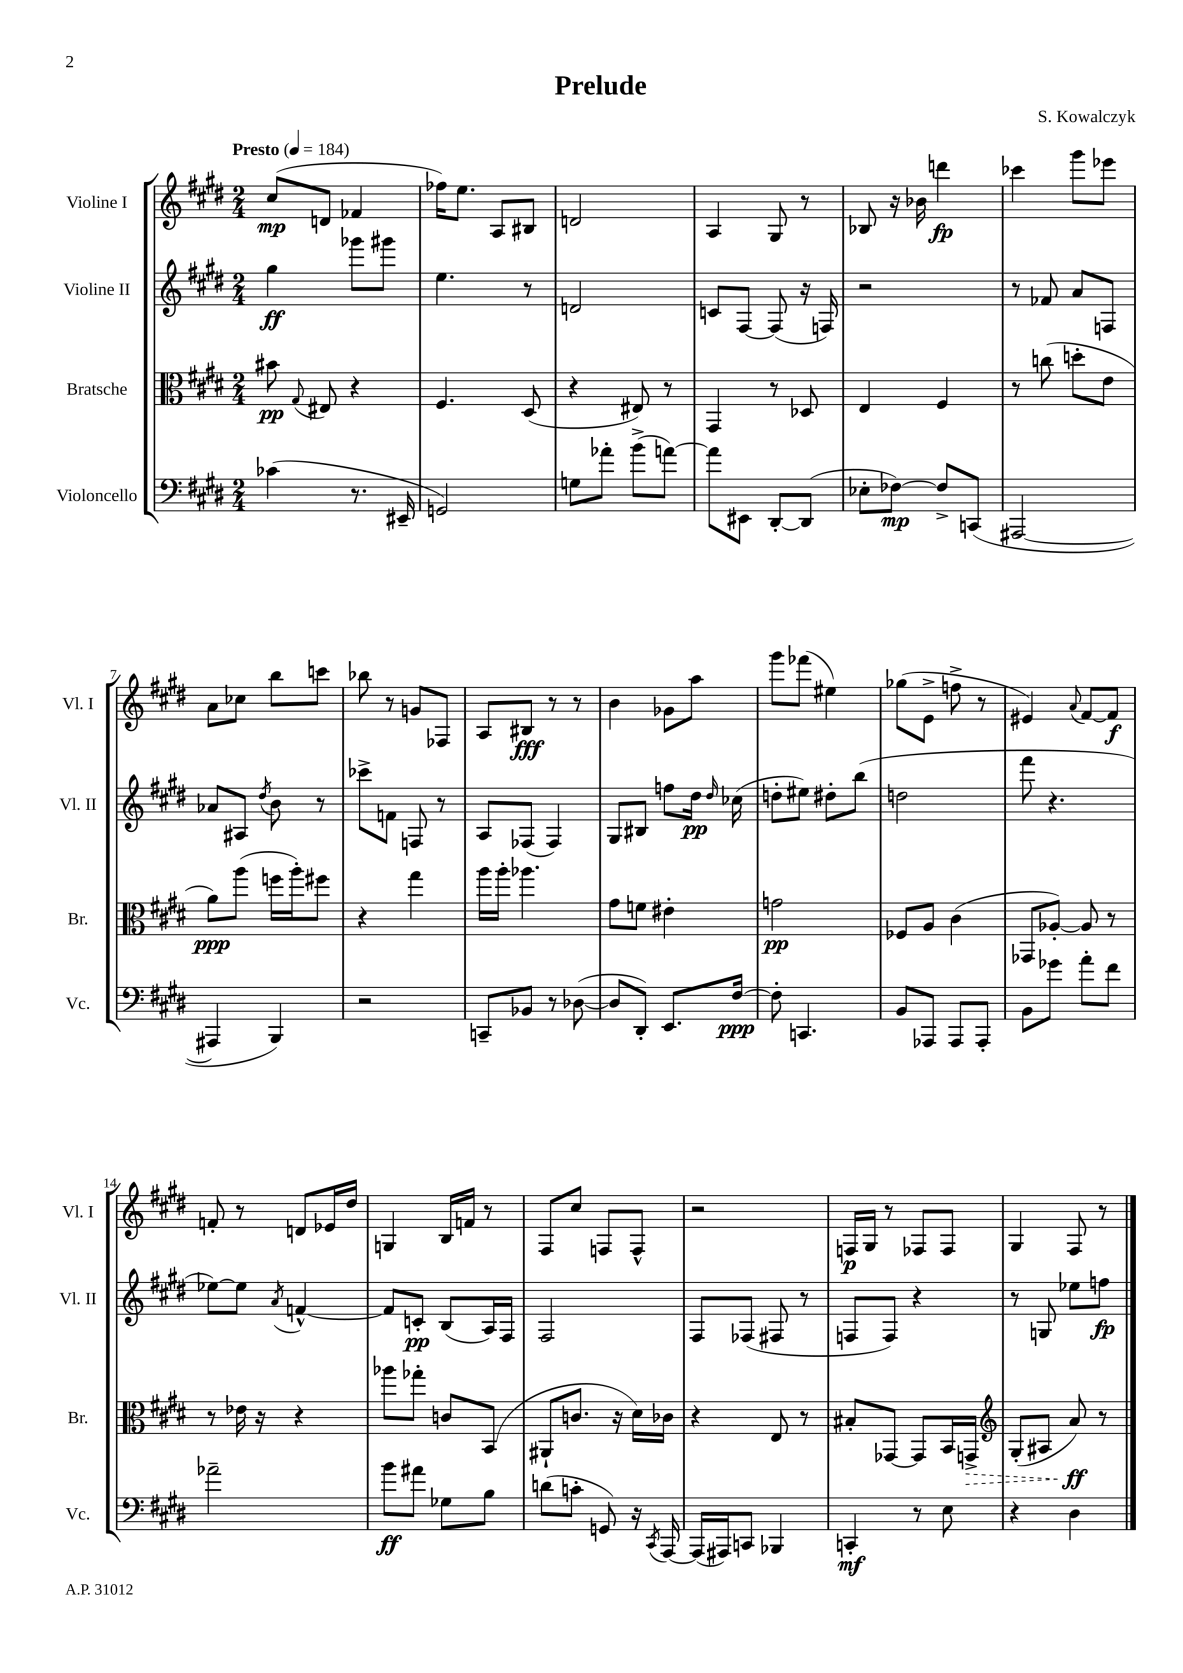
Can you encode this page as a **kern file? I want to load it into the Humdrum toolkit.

**kern	**kern	**kern	**kern
*staff4	*staff3	*staff2	*staff1
*clefF4	*clefC3	*clefG2	*clefG2
*k[f#c#g#d#]	*k[f#c#g#d#]	*k[f#c#g#d#]	*k[f#c#g#d#]
*M2/4	*M2/4	*M2/4	*M2/4
*MM184	*MM184	*MM184	*MM184
(4c-	8b#	4gg#	(8cc#
.	8qqG#	.	.
.	8E#	.	8d
8.r	4r	8ggg-	4f-
.	.	8ggg#	.
16EE#~	.	.	.
=	=	=	=
2GG)	4.F#	4.ee	16ff-)
.	.	.	8.ee
.	.	.	8A
.	(8D#	8r	8B#
=	=	=	=
8G	4r	2d	2d
8a-'	.	.	.
(8b^	8E#)	.	.
[8a)	8r	.	.
=	=	=	=
8a]	4GG#	8c	4A
8EE#	.	[8F#	.
[8DD#'	8r	(8F#]	8G#
(8DD#]	8D-	16r	8r
.	.	16F)	.
=	=	=	=
8E-'	4E	2r	8B-
[8F-)	.	.	16r
.	.	.	16b-
8F-^]	4F#	.	4ddd
(8CC	.	.	.
=	=	=	=
[2AAA#	8r	8r	4ccc-
.	(8cc	8f-	.
.	8dd'	8a	8ggg#
.	8e	8F	8eee-
=	=	=	=
4AAA#]	8a)	8a-	8a
.	(8aa	8A#	8cc-
.	.	8qdd#	.
4BBB)	16ff	8b	8bb
.	16aa')	.	.
.	8ff#	8r	8ccc
=	=	=	=
2r	4r	8ccc-^	8bb-
.	.	8f	8r
.	4gg#	8F	8g
.	.	8r	8F-
=	=	=	=
8CC~	16aa	8A	8A
.	16aa'	.	.
8BB-	4.aa-	(8F-	8B#
8r	.	4F-)	8r
([8D-	.	.	8r
=	=	=	=
8D-]	8g#	8G#	4b
8DD#')	8f	8B#	.
8.EE	4e#'	8ff	8g-
.	.	16dd#	8aa
.	.	16qqdd#	.
[16F#	.	(16cc-	.
=	=	=	=
8F#']	2g	8dd'	8ggg#
4.CC	.	8ee#)	(8fff-
.	.	8dd#'	4ee#)
.	.	(8bb	.
=	=	=	=
8BB	8F-	2dd	(8gg-
8AAA-	8A	.	8e^
8AAA-	(4c#	.	8ff^
8AAA-'	.	.	8r
=	=	=	=
8BB	8GG-	8fff#	4e#)
8g-	[8A-')	4.r	.
.	.	.	8qqa
8a'	8A-]	.	[8f#
8f#	8r	.	8f#]
=	=	=	=
2a-~	8r	[8ee-)	8f'
.	16e-	8ee-]	8r
.	16r	.	.
.	.	8qa	.
.	4r	[4f^^	8d
.	.	.	16e-
.	.	.	16dd#
=	=	=	=
8b	8aa-	8f]	4G
8a#	8gg-'	8c'	.
8G-	8c	(8B	16B
.	.	.	16f
8B	(8BB	16A)	8r
.	.	16F#	.
=	=	=	=
(8d	8AA#`	2F#	8F#
8c'	8.c	.	8cc#
8GG)	.	.	8F
.	16r	.	.
16r	16d#)	.	8F^^
8qCC#	.	.	.
[16AAA	16c-	.	.
=	=	=	=
(16AAA]	4r	8F#	2r
16AAA#)	.	.	.
8CC	.	(8F-	.
4BBB-	8E	8F#	.
.	8r	8r	.
=	=	=	=
4CC'	8B#'	8F	16F
.	.	.	16G#
.	[8GG-	8F)	8r
8r	8GG-]	4r	8F-
8E	16BB	.	8F-
.	16GG^	.	.
=	=	=	=
*	*clefG2	*	*
4r	(8G#'	8r	4G#
.	8A#	8G	.
4D#	8a)	8ee-	8F#
.	8r	8ff	8r
==	==	==	==
*-	*-	*-	*-
